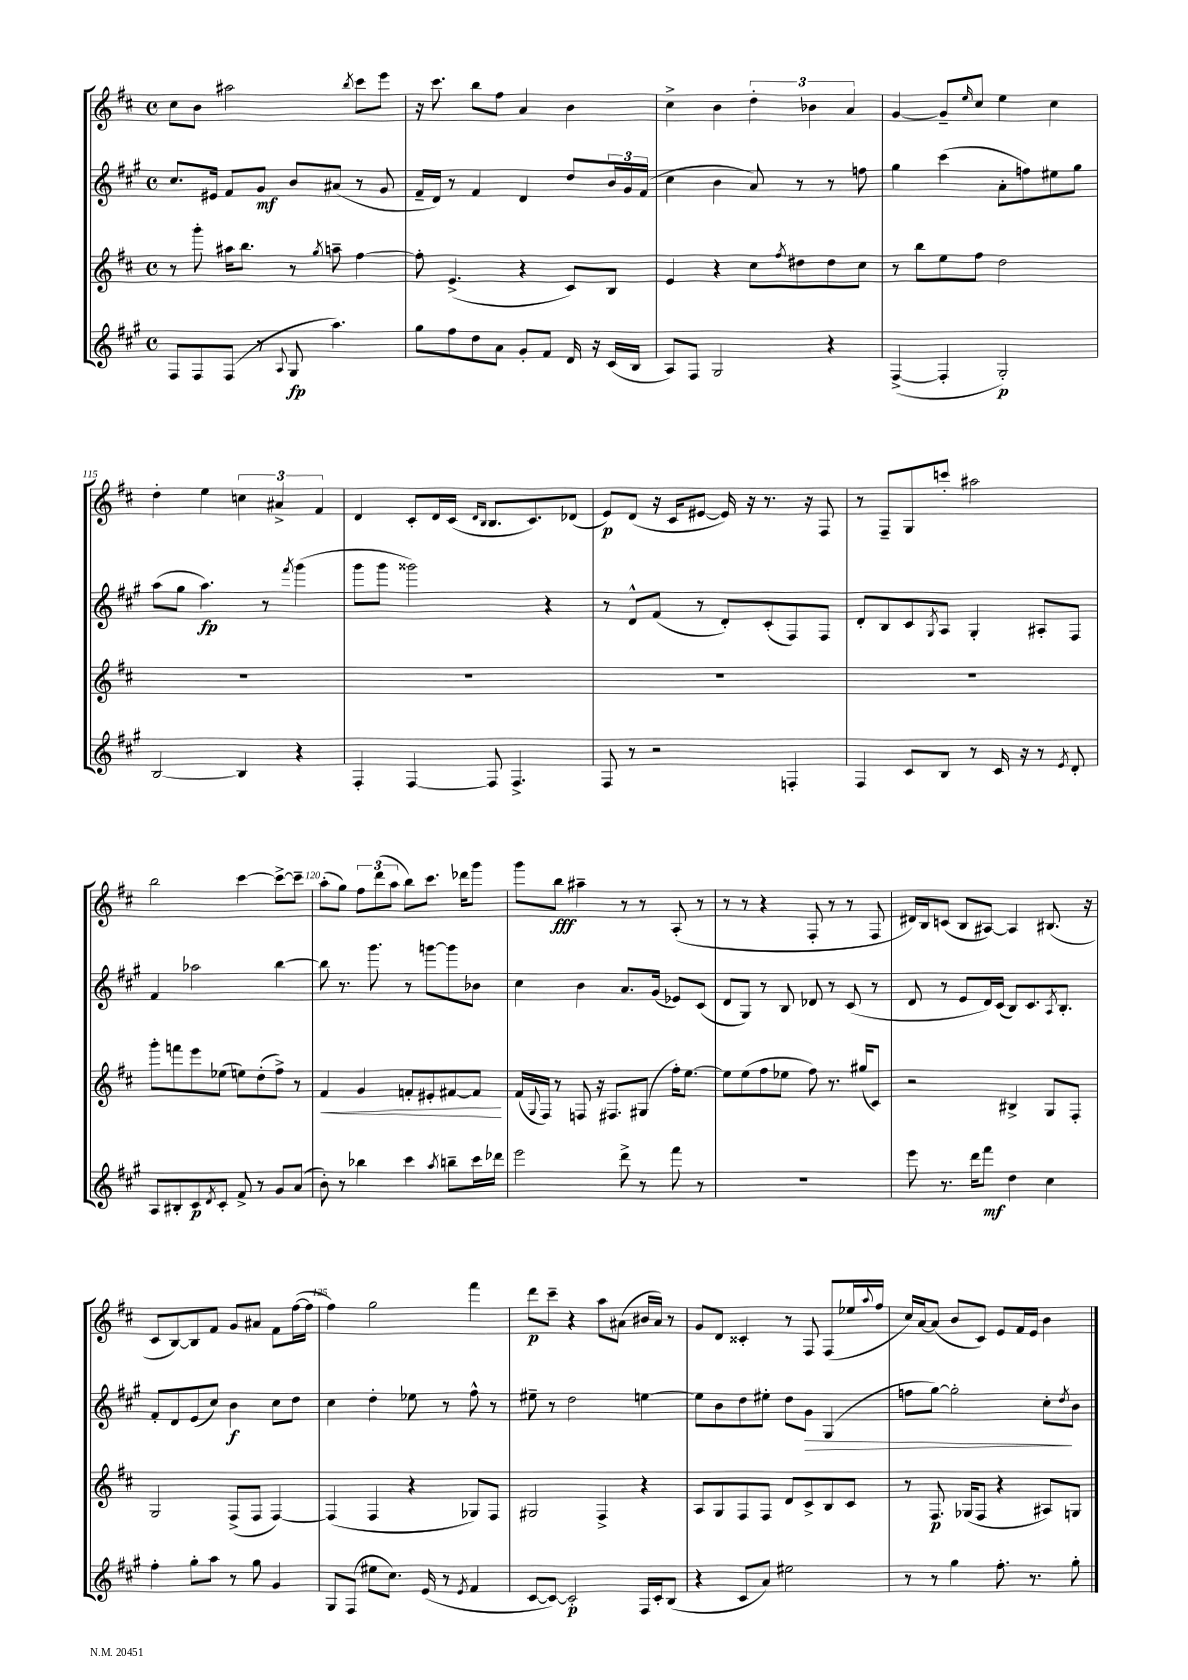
<<
\new StaffGroup <<
\new Staff = "s0" {
    \clef treble \key d \major \defaultTimeSignature \time 4/4
    cis''8 b'8 ais''2 \acciaccatura { b''8 } cis'''8 e'''8 |
    r16 cis'''8. b''8 fis''8 a'4 b'4 |
    cis''4-> b'4 \tuplet 3/2 { d''4-. bes'4 a'4 } |
    g'4~ g'8-- \grace { e''16 } cis''8 e''4 cis''4 |
    d''4-. e''4 \tuplet 3/2 { c''4 ais'4-> fis'4 } |
    d'4 cis'8-. d'16 cis'16( \grace { d'16 b16 } b8. cis'8.) des'8( |
    e'8\p) d'8( r16 cis'16 eis'8~ eis'16) r16 r8. r16 fis8 |
    r8 fis8-- g8 c'''8-. ais''2 |
    b''2 cis'''4~ cis'''8~-> cis'''8-- |
    a''8-.( g''8) \tuplet 3/2 { fis''8 d'''8( a''8 } b''8) cis'''8. des'''16 g'''8 |
    g'''8 b''8\fff ais''4-- r8 r8 a8-.( r8 |
    r8 r8 r4 fis8-. r8 r8 fis8 |
    dis'16) b16 c'8( b8 ais8~) ais4 bis8.( r16 |
    cis'8 b8~) b8 fis'8 g'8 ais'8 fis'8 fis''16~( fis''16 |
    fis''4) g''2 fis'''4 |
    d'''8\p cis'''8-- r4 a''8 ais'8( bis'16 ais'16) r8 |
    g'8 d'8 cisis'4-. r8 fis8 fis8( ees''16 \appoggiatura { a''8 } fis''16 |
    cis''16) a'16~ a'8( b'8 cis'8) e'8 fis'16 e'16 b'4 \bar "|." |
}
\new Staff = "s1" {
    \clef treble \key a \major \defaultTimeSignature \time 4/4
    cis''8. eis'16 fis'8 gis'8\mf b'8 ais'8( r8 gis'8 |
    fis'16-- d'16) r8 fis'4 d'4 d''8 \tuplet 3/2 { b'16 gis'16 fis'16( } |
    cis''4 b'4 a'8) r8 r8 f''8 |
    gis''4 cis'''4( a'8-. f''8) eis''8 gis''8 |
    a''8( gis''8 a''4.\fp) r8 \acciaccatura { fis'''8 } gis'''4( |
    gis'''8 gis'''8 gisis'''2) r4 |
    r8 d'8-^ fis'8( r8 d'8-.) cis'8-.( fis8) fis8 |
    d'8-. b8 cis'8 \acciaccatura { gis8 } a8 gis4-. ais8-. fis8 |
    fis'4 aes''2 b''4~ |
    b''8 r8. gis'''8. r8 g'''8~ g'''8 bes'8 |
    cis''4 b'4 a'8. gis'16( ees'8) cis'8( |
    d'8 gis8) r8 b8 des'8 r8 cis'8( r8 |
    d'8 r8 e'8 d'16) cis'16( b8) cis'8. \acciaccatura { a8 } b8.-. |
    fis'8-. d'8 e'8( cis''8) b'4\f cis''8 d''8 |
    cis''4 d''4-. ees''8 r8 fis''8-^ r8 |
    eis''8-- r8 d''2 e''4~ |
    e''8 b'8 d''8 eis''8-. d''8 gis'8\> gis4( |
    f''8 gis''8~) gis''2-. cis''8-.\! \acciaccatura { d''8 } b'8 \bar "|." |
}
\new Staff = "s2" {
    \clef treble \key d \major \defaultTimeSignature \time 4/4
    r8 g'''8-. ais''16 b''8. r8 \acciaccatura { g''8 } a''8-- fis''4~ |
    fis''8-. e'4.->( r4 cis'8) b8 |
    e'4 r4 cis''8 \acciaccatura { fis''8 } dis''8 dis''8 cis''8 |
    r8 b''8 e''8 fis''8 d''2 |
    R1 |
    R1 |
    R1 |
    R1 |
    g'''8-. f'''8 e'''8 ees''8( e''8) d''8-.( fis''8->) r8 |
    fis'4\< g'4 f'8-. eis'8-. fis'8~ fis'8\! |
    fis'16( \appoggiatura { g8 } fis16) r8 f8 r16 fis8. gis8( fis''16-.) e''8.~ |
    e''8 e''8( fis''8 ees''8 fis''8) r8. gis''16( cis'8) |
    r2 bis4-> g8 fis8-. |
    g2 fis8->( fis8 fis4~) |
    fis4( fis4 r4 ges8) fis8 |
    gis2 fis4-> r4 |
    a8 g8 fis8 fis8 d'8 cis'8-> b8 cis'8 |
    r8 fis8.\p ges16( fis8 r4 ais8) g8 \bar "|." |
}
\new Staff = "s3" {
    \clef treble \key a \major \defaultTimeSignature \time 4/4
    fis8 fis8 fis8( r8 \appoggiatura { a8 } gis8\fp a''4.) |
    gis''8 fis''8 d''8 a'8 gis'8-. fis'8 d'16 r16 cis'16( b16 |
    a8) fis8 gis2 r4 |
    fis4~->( fis4-. gis2-.\p) |
    b2~ b4 r4 |
    fis4-. fis4~ fis8 fis4.-> |
    fis8 r8 r2 f4-. |
    fis4 cis'8 b8 r8 cis'16 r16 r8 \acciaccatura { e'8 } d'8-. |
    a8 bis8-. cis'8\p \acciaccatura { d'8 } cis'8-. fis'8-> r8 gis'8 a'8( |
    b'8-.) r8 bes''4 cis'''4 \acciaccatura { a''8 } b''8-- cis'''16 des'''16 |
    e'''2 d'''8-> r8 fis'''8 r8 |
    R1 |
    e'''8 r8. d'''16 fis'''8\mf d''4 cis''4 |
    fis''4-. gis''8-. a''8 r8 gis''8 gis'4 |
    gis8 fis8( eis''8 cis''8.) e'16( r8 \acciaccatura { e'8 } fis'4 |
    cis'8~ cis'8~) cis'2-.\p fis16 cis'16-. b8( |
    r4 cis'8 a'8) eis''2 |
    r8 r8 gis''4 fis''8.-. r8. gis''8-. \bar "|." |
}
>>
>>
\layout { \context { \Score currentBarNumber = #111 \override BarNumber.break-visibility = ##(#f #t #t) barNumberVisibility = #(every-nth-bar-number-visible 5) } }
